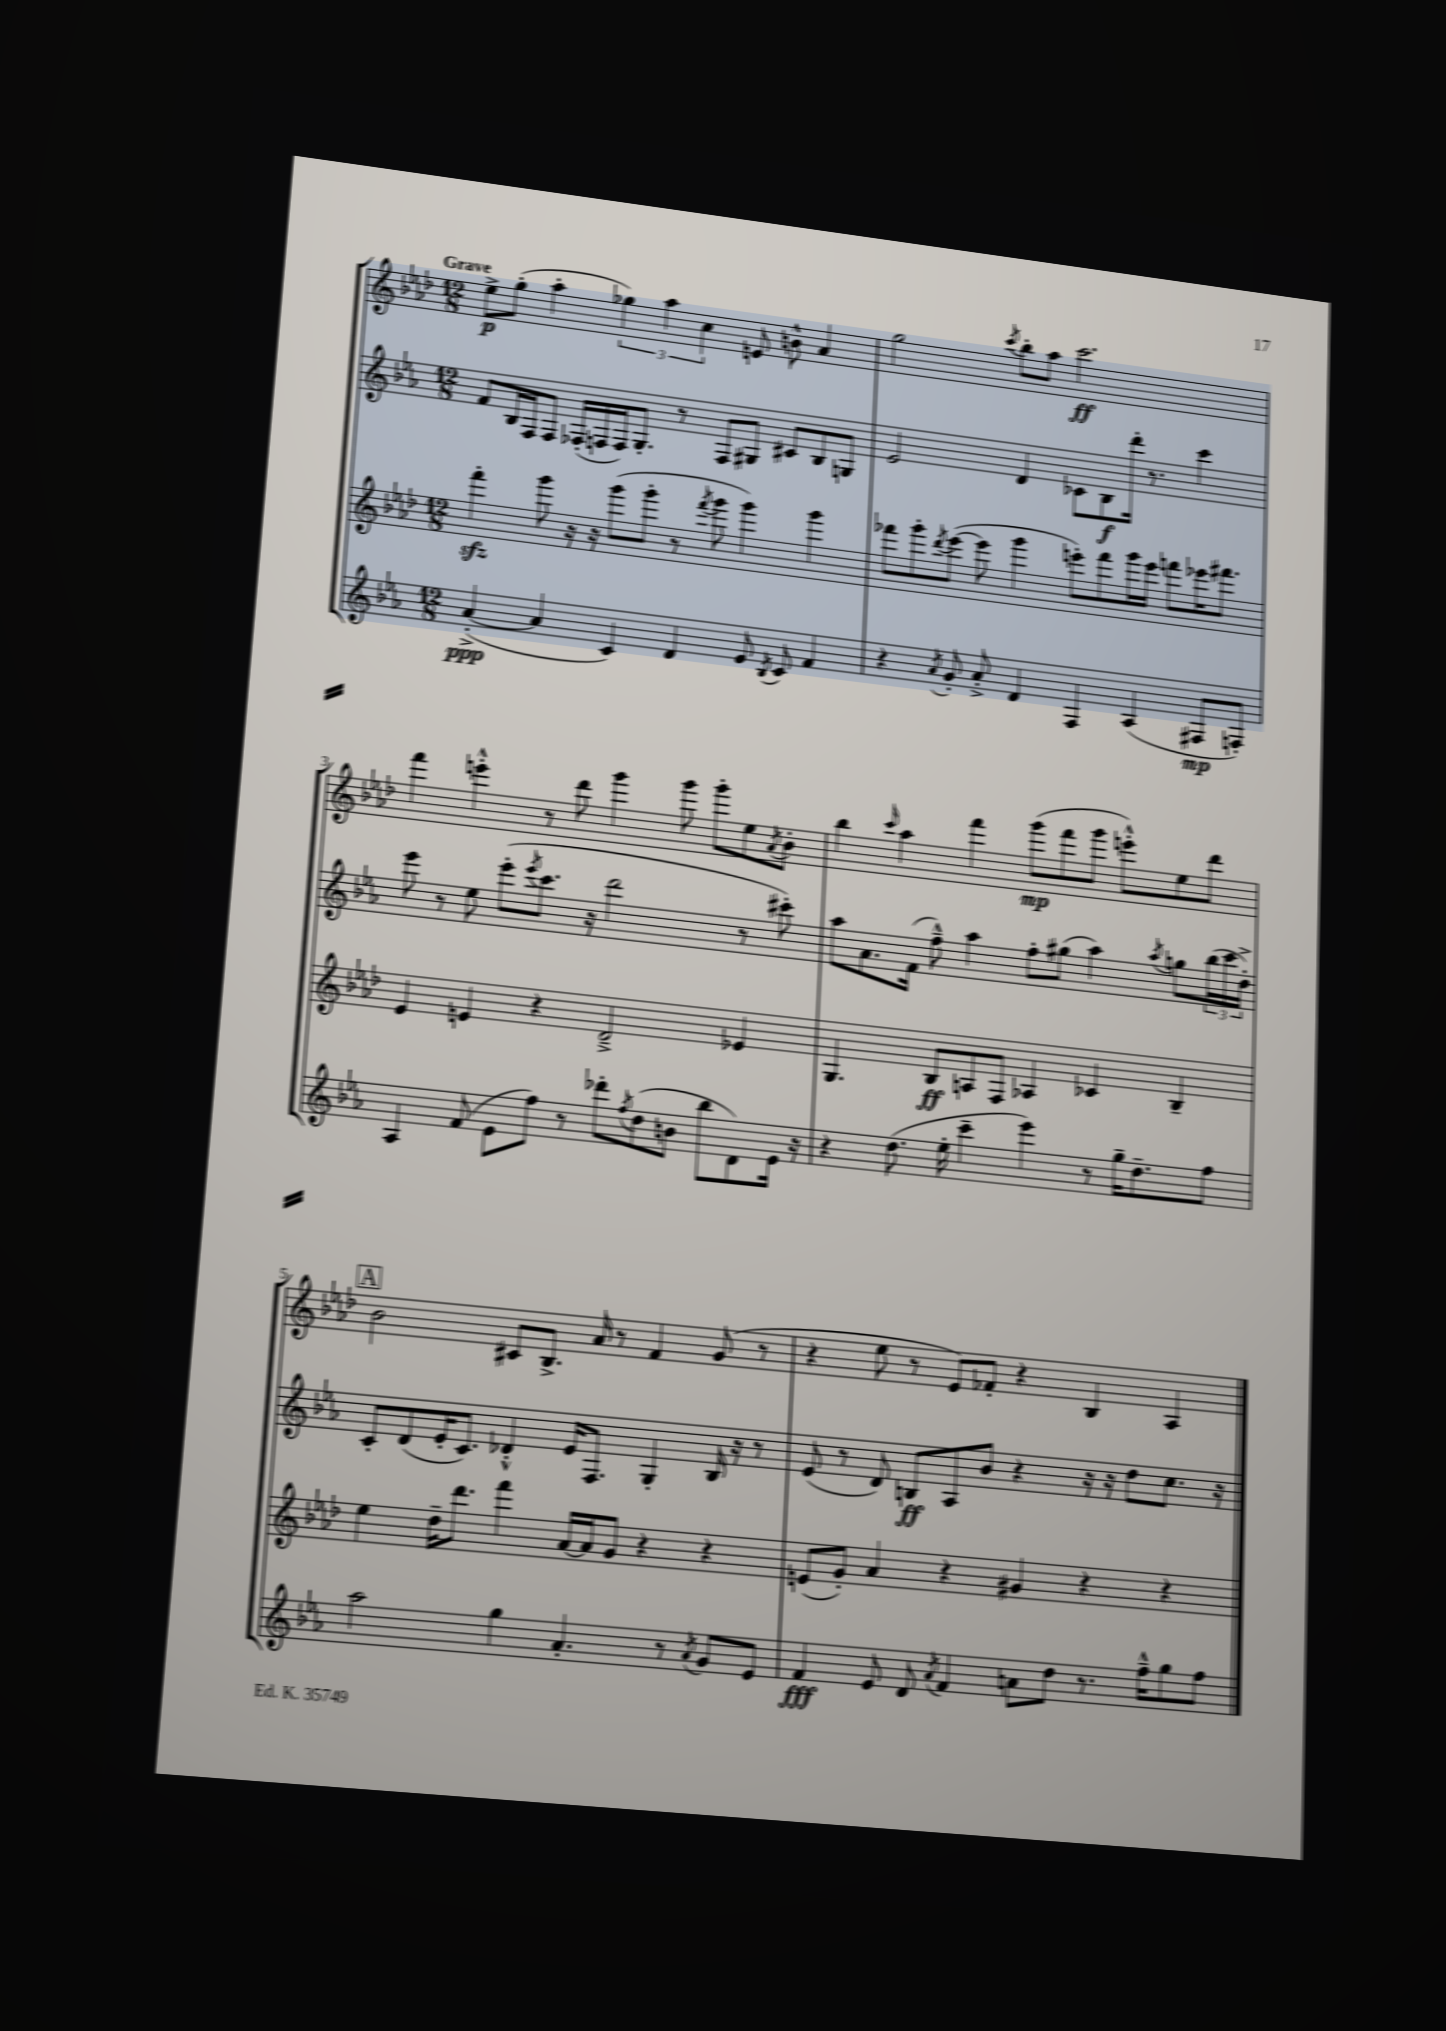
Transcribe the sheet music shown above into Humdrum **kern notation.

**kern	**dynam	**kern	**dynam	**kern	**dynam	**kern	**dynam
*part4	*part4	*part3	*part3	*part2	*part2	*part1	*part1
*staff4	*staff4	*staff3	*staff3	*staff2	*staff2	*staff1	*staff1
*clefG2	*	*clefG2	*	*clefG2	*	*clefG2	*
*k[b-e-a-]	*	*k[b-e-a-d-]	*	*k[b-e-a-]	*	*k[b-e-a-d-]	*
*M12/8	*	*M12/8	*	*M12/8	*	*M12/8	*
=1	=1	=1	=1	=1	=1	=1	=1
!	!	!	!	!	!	!LO:TX:a:B:t=Grave	!
([4a-'^/	ppp	4fffzz'\	.	8f/L	.	8ee-^\L	p
.	.	.	.	16B-/L	.	(8gg'\J	.
.	.	.	.	16F/J	.	.	.
4a-/]	.	8ggg\	.	8F/J	.	4aa-'\	.
.	.	16r	.	(16F-X'/LL	.	.	.
.	.	16r	.	16Fn/	.	.	.
4c/)	.	(8ggg\L	.	16F/J)	.	6gg-X\)	.
.	.	.	.	8.G'/J	.	.	.
.	.	8ggg'\J	.	.	.	.	.
.	.	.	.	.	.	6aa-\	.
4d/	.	8r	.	8r	.	.	.
.	.	.	.	.	.	6cc\	.
.	.	8qfff/	.	.	.	.	.
.	.	8ggg\	.	8F/L	.	.	.
8e-/	.	4ggg\)	.	8G#X/J	.	8en/	.
8qB-/	.	.	.	.	.	.	.
8c/	.	.	.	8c#X/L	.	8bn^^\	.
4f/	.	4ggg\	.	8B-/	.	4a-/	.
.	.	.	.	8Gn/J	.	.	.
=2	=2	=2	=2	=2	=2	=2	=2
4r	.	8fff-X\L	.	2e-/	.	2gg\	.
.	.	8ggg'\	.	.	.	.	.
8qa-/	.	8qddd-/	.	.	.	.	.
8g'/	.	([8eee-\J	.	.	.	.	.
8a-'^/	.	8eee-\]	.	.	.	.	.
.	.	.	.	.	.	8qccc/	.
4d/	.	4ggg\	.	4d/	.	8bb-'\L	.
.	.	.	.	.	.	8aa-\J	.
4F/	.	8eeen'\L)	.	8c-X\L	.	2.ccc\	ff
.	.	8fff-\	.	8B-\	f	.	.
(4A-/	.	16ggg\L	.	16ddd'\Jk	.	.	.
.	.	16eee\JJ	.	8.r	.	.	.
.	.	8fffn\L	.	.	.	.	.
8F#X/L	mp	16eee-X\K	.	4ccc\	.	.	.
.	.	8.fff#X\J	.	.	.	.	.
8Fn'/J)	.	.	.	.	.	.	.
!!LO:LB:g=z
=3	=3	=3	=3	=3	=3	=3	=3
4A-/	.	4e-/	.	8eee-\	.	4fff\	.
.	.	.	.	8r	.	.	.
(8f/	.	4en/	.	8ee-\	.	4eeen'^^\	.
8e-\L	.	.	.	(8eee-'\L	.	.	.
.	.	.	.	8qeee-/	.	.	.
8ff\J)	.	4r	.	8.ccc\J	.	8r	.
8r	.	.	.	.	.	8ddd-\	.
.	.	.	.	16r	.	.	.
8ddd-X'\L	.	2d-~^/	.	2ddd\	.	4ggg\	.
8qff/	.	.	.	.	.	.	.
(8dd\	.	.	.	.	.	.	.
8bn\J	.	.	.	.	.	8ggg\	.
8bb-\L	.	.	.	.	.	8ggg'\L	.
8d\)	.	4e-X/	.	8r	.	8ee-\	.
.	.	.	.	.	.	8qa-/	.
16e-\Jk	.	.	.	8ccc#X'\)	.	8b-'\J	.
16r	.	.	.	.	.	.	.
=4	=4	=4	=4	=4	=4	=4	=4
4r	.	4.G/	.	8aa-\L	.	4bb-\	.
.	.	.	.	8.a-\	.	.	.
.	.	.	.	.	.	16qqccc/	.
(8.dd\	.	.	.	.	.	4aa-\	.
.	.	.	.	(16f\Jk	.	.	.
.	.	8B-/L	ff	8ff~^^\)	.	.	.
16ee-'\	.	.	.	.	.	.	.
4ccc~\	.	8An/	.	4aa-\	.	4fff\	.
.	.	8F/J	.	.	.	.	.
4eee-\)	.	4A-X/	.	8ff'\L	.	(8ggg\L	mp
.	.	.	.	(8gg#X\J	.	8fff\	.
8r	.	4c-X/	.	4aa-\)	.	8ggg\J	.
16gg~\KL	.	.	.	.	.	8eeen'^^\L)	.
8.dd~\	.	.	.	.	.	.	.
.	.	.	.	8qaa-/	.	.	.
.	.	4B-~/	.	8ggn\L	.	8ee-\	.
8ff\J	.	.	.	(24bb-\L	.	8ddd-\J	.
.	.	.	.	24ccc\	.	.	.
.	.	.	.	24dd'^\JJ)	.	.	.
!!LO:LB:g=z
!!LO:REH:place=s1:t=A
=5	=5	=5	=5	=5	=5	=5	=5
2aa-\	.	4ee-\	.	8c'/L	.	2b-\	.
.	.	.	.	(8d/	.	.	.
.	.	16dd-~\KL	.	16e-'/K	.	.	.
.	.	8.ddd-\J	.	8.c/J)	.	.	.
4gg\	.	4fff\	.	4d-X'^^/	.	8c#X/L	.
.	.	.	.	.	.	8.B-^/J	.
4.a-'/	.	[16a-/LL	.	16e-/KL	.	.	.
.	.	16a-/J]	.	8.F/J	.	16a-/	.
.	.	8g/J	.	.	.	8r	.
.	.	4r	.	4G'/	.	4f/	.
8r	.	.	.	.	.	.	.
8qa-/	.	.	.	.	.	.	.
8g/L	.	4r	.	16B-/	.	(8g/	.
.	.	.	.	16r	.	.	.
8e-/J	.	.	.	8r	.	8r	.
=6	=6	=6	=6	=6	=6	=6	=6
4f/	fff	(8en/L	.	(8e-/	.	4r	.
.	.	8g'/J)	.	8r	.	.	.
8e-/	.	4a-/	.	8d/)	.	8ee-\	.
8d/	.	.	.	8Bn/L	ff	8r	.
8qa-/	.	.	.	.	.	.	.
4f/	.	4r	.	8A-/	.	8e-/L)	.
.	.	.	.	8b-/J	.	8f-X'/J	.
8an\L	.	4g#X/	.	4r	.	4r	.
8dd\J	.	.	.	.	.	.	.
8.r	.	4r	.	16r	.	4B-/	.
.	.	.	.	16r	.	.	.
.	.	.	.	8dd\L	.	.	.
16ff~^^\KL	.	.	.	.	.	.	.
8gg\	.	4r	.	8.cc\J	.	4A-/	.
8ff\J	.	.	.	.	.	.	.
.	.	.	.	16r	.	.	.
==	==	==	==	==	==	==	==
*-	*-	*-	*-	*-	*-	*-	*-
